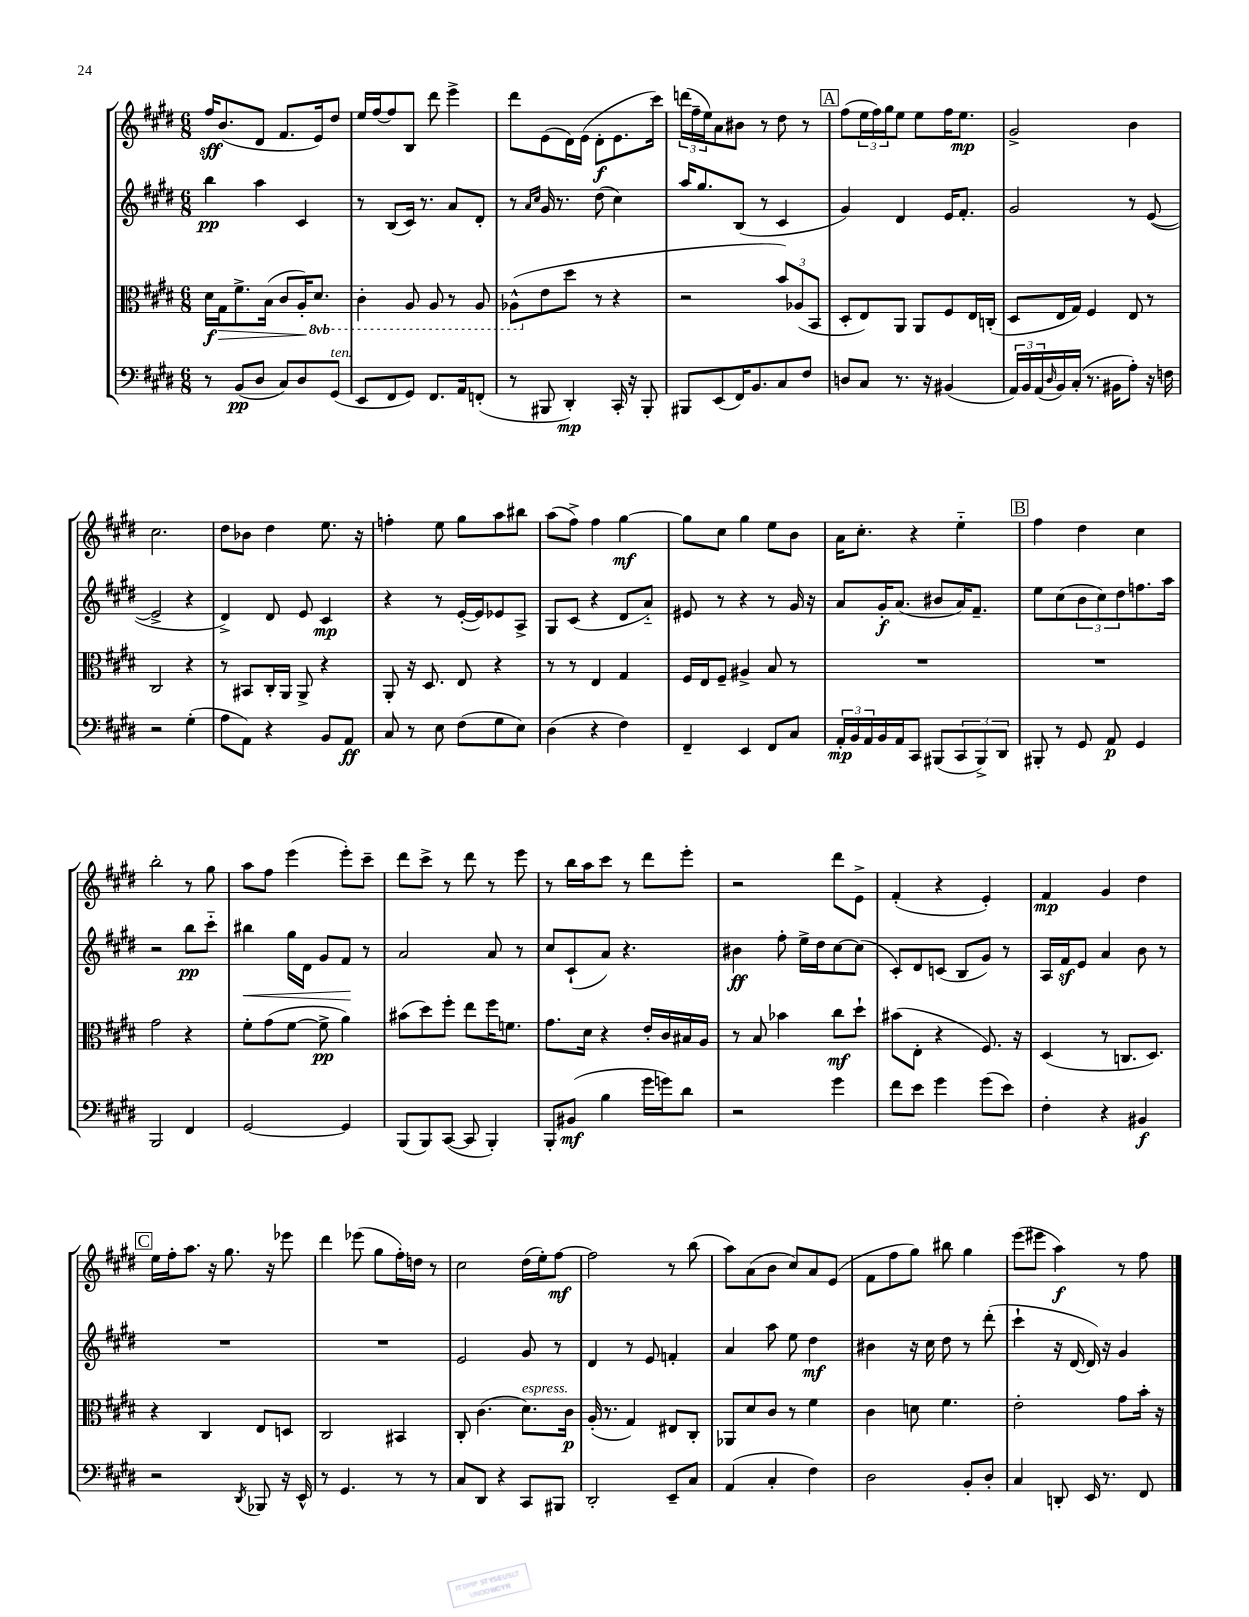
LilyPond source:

<<
\new StaffGroup <<
\new Staff = "s0" {
    \clef treble \key e \major \numericTimeSignature \time 6/8
    fis''16\sff b'8.( dis'8 fis'8. e'16) dis''8 |
    e''16 fis''16~ fis''8 b8 dis'''8 e'''4-> |
    dis'''8 e'8( dis'16) e'16( dis'8-.\f e'8. cis'''16) |
    \tuplet 3/2 { d'''16( fis''16-- e''16) } a'8 bis'8 r8 dis''8 r8 |
    \mark \markup { \box "A" } fis''8( \tuplet 3/2 { e''16 fis''16) gis''16 } e''8 e''8 fis''16 e''8.\mp |
    gis'2-> b'4 |
    cis''2. |
    dis''8 bes'8 dis''4 e''8. r16 |
    f''4-. e''8 gis''8 a''8 bis''8 |
    a''8( fis''8->) fis''4 gis''4~\mf |
    gis''8 cis''8 gis''4 e''8 b'8 |
    a'16 cis''8.-. r4 e''4-_ |
    \mark \markup { \box "B" } fis''4 dis''4 cis''4 |
    b''2-. r8 gis''8 |
    a''8 fis''8 e'''4( e'''8-.) cis'''8-- |
    dis'''8 cis'''8-> r8 dis'''8 r8 e'''8 |
    r8 b''16 a''16 cis'''8 r8 dis'''8 e'''8-. |
    r2 dis'''8 e'8-> |
    fis'4-.( r4 e'4-.) |
    fis'4\mp gis'4 dis''4 |
    \mark \markup { \box "C" } e''16 fis''16-. a''8. r16 gis''8. r16 ees'''8 |
    dis'''4 ees'''8( gis''8 fis''16-.) d''16 r8 |
    cis''2 dis''16( e''16-.) fis''8~\mf |
    fis''2 r8 b''8( |
    a''8) a'8( b'8 cis''8) a'8 e'8( |
    fis'8 fis''8 gis''8) bis''8 gis''4 |
    e'''8( eis'''8 a''4\f) r8 fis''8 \bar "|." |
}
\new Staff = "s1" {
    \clef treble \key e \major \numericTimeSignature \time 6/8
    b''4\pp a''4 cis'4 |
    r8 b8( cis'16) r8. a'8 dis'8-. |
    r8 \grace { a'16 cis''16 } gis'16 r8. dis''8( cis''4) |
    a''16 gis''8. b8( r8 cis'4 |
    \mark \markup { \box "A" } gis'4) dis'4 e'16 fis'8.-. |
    gis'2 r8 e'8~( |
    e'2-> r4 |
    dis'4->) dis'8 e'8 cis'4\mp |
    r4 r8 e'16~-.( e'16) ees'8 a8-> |
    gis8 cis'8( r4 dis'8 a'8-_) |
    eis'8 r8 r4 r8 gis'16 r16 |
    a'8 gis'16-.\f a'8.( bis'8 a'16) fis'8.-- |
    \mark \markup { \box "B" } e''8 cis''8( \tuplet 3/2 { b'8 cis''8) dis''8 } f''8. a''16 |
    r2 b''8\pp cis'''8-_ |
    bis''4\< gis''16 dis'16 gis'8 fis'8\! r8 |
    a'2 a'8 r8 |
    cis''8 cis'8-!( a'8) r4. |
    bis'4\ff fis''8-. e''16-> dis''16 cis''8~ cis''8( |
    cis'8-.) dis'8 c'8( b8 gis'8) r8 |
    a16 fis'16\sf e'8 a'4 b'8 r8 |
    \mark \markup { \box "C" } R2. |
    R2. |
    e'2 gis'8 r8 |
    dis'4 r8 e'8 f'4-. |
    a'4 a''8 e''8 dis''4\mf |
    bis'4 r16 cis''16 dis''8 r8 dis'''8-.( |
    cis'''4-! r16 dis'16~ dis'16) r16 gis'4 \bar "|." |
}
\new Staff = "s2" {
    \clef alto \key e \major \numericTimeSignature \time 6/8 \set Staff.ottavationMarkups = #ottavation-simple-ordinals
    dis'16\f gis16\> fis'8.-> b16( cis'8 a16-.\!) \ottava #-1 dis8. |
    cis4-. a,8 a,8 r8 a,8 |
    aes,8-^( \ottava #0 e'8 dis''8 r8 r4 |
    r2 \tuplet 3/2 { b'8) aes8( b,8 } |
    \mark \markup { \box "A" } dis8-. e8) a,8 a,8 fis8 e16 c16-.( |
    dis8 e16 gis16) fis4 e8 r8 |
    cis2 r4 |
    r8 bis,8 cis16-. a,16 a,8-> r4 |
    a,8-. r16 dis8. e8 r4 |
    r8 r8 e4 gis4 |
    fis16 e16 fis8-- ais4-> b8 r8 |
    R2. |
    \mark \markup { \box "B" } R2. |
    gis'2 r4 |
    fis'8-. gis'8( fis'8~ fis'8->\pp a'4) |
    bis'8( dis''8) fis''8-. e''8 fis''16 f'8. |
    gis'8. dis'16 r4 e'16-. cis'16 bis16 a16 |
    r8 b8 bes'4 cis''8\mf dis''8-! |
    bis'8( e8-. r4 fis8.) r16 |
    dis4( r8 c8. dis8.) |
    \mark \markup { \box "C" } r4 cis4 e8 d8 |
    cis2 bis,4 |
    cis8-. cis'4.( dis'8.^\markup { \italic "espress." }) cis'16\p |
    a16-.( r8. gis4) eis8 cis8-. |
    aes,8 dis'8 cis'8 r8 fis'4 |
    cis'4 d'8 fis'4. |
    e'2-. gis'8 b'16-. r16 \bar "|." |
}
\new Staff = "s3" {
    \clef bass \key e \major \numericTimeSignature \time 6/8
    r8 b,8\pp( dis8 cis8) dis8 gis,8^\markup { \italic "ten." }( |
    e,8 fis,8 gis,8) fis,8. a,16 f,8-.( |
    r8 bis,,8 dis,4-.\mp) cis,16-. r16 bis,,8-. |
    bis,,8 e,8( fis,16) b,8. cis8 fis8 |
    \mark \markup { \box "A" } d8 cis8 r8. r16 bis,4( |
    \tuplet 3/2 { a,16) b,16 a,16( } \grace { dis16 } b,16) cis16-.( r8. bis,16 a8-.) r16 f16 |
    r2 gis4-.( |
    a8 a,8) r4 b,8 a,8\ff |
    cis8 r8 e8 fis8( gis8 e8) |
    dis4( r4 fis4) |
    fis,4-- e,4 fis,8 cis8 |
    \tuplet 3/2 { a,16-.\mp b,16 a,16 } b,16 a,16 cis,8 bis,,8( \tuplet 3/2 { cis,8 bis,,8->) dis,8 } |
    \mark \markup { \box "B" } bis,,8-. r8 gis,8 a,8\p gis,4 |
    b,,2 fis,4 |
    gis,2~ gis,4 |
    b,,8( b,,8) cis,8~( cis,8 b,,4-.) |
    b,,8-. bis,8\mf( b4 gis'16 g'16) dis'8 |
    r2 gis'4 |
    fis'8 e'8 gis'4 gis'8( e'8) |
    fis4-. r4 bis,4\f |
    \mark \markup { \box "C" } r2 \acciaccatura { dis,8 } bes,,8 r16 e,16-^ |
    r8 gis,4. r8 r8 |
    cis8 dis,8 r4 cis,8 bis,,8 |
    dis,2-. e,8-- cis8 |
    a,4( cis4-. fis4) |
    dis2 b,8-. dis8-. |
    cis4 d,8-. e,16 r8. fis,8 \bar "|." |
}
>>
>>
\layout { \context { \Score \remove "Bar_number_engraver" } }
